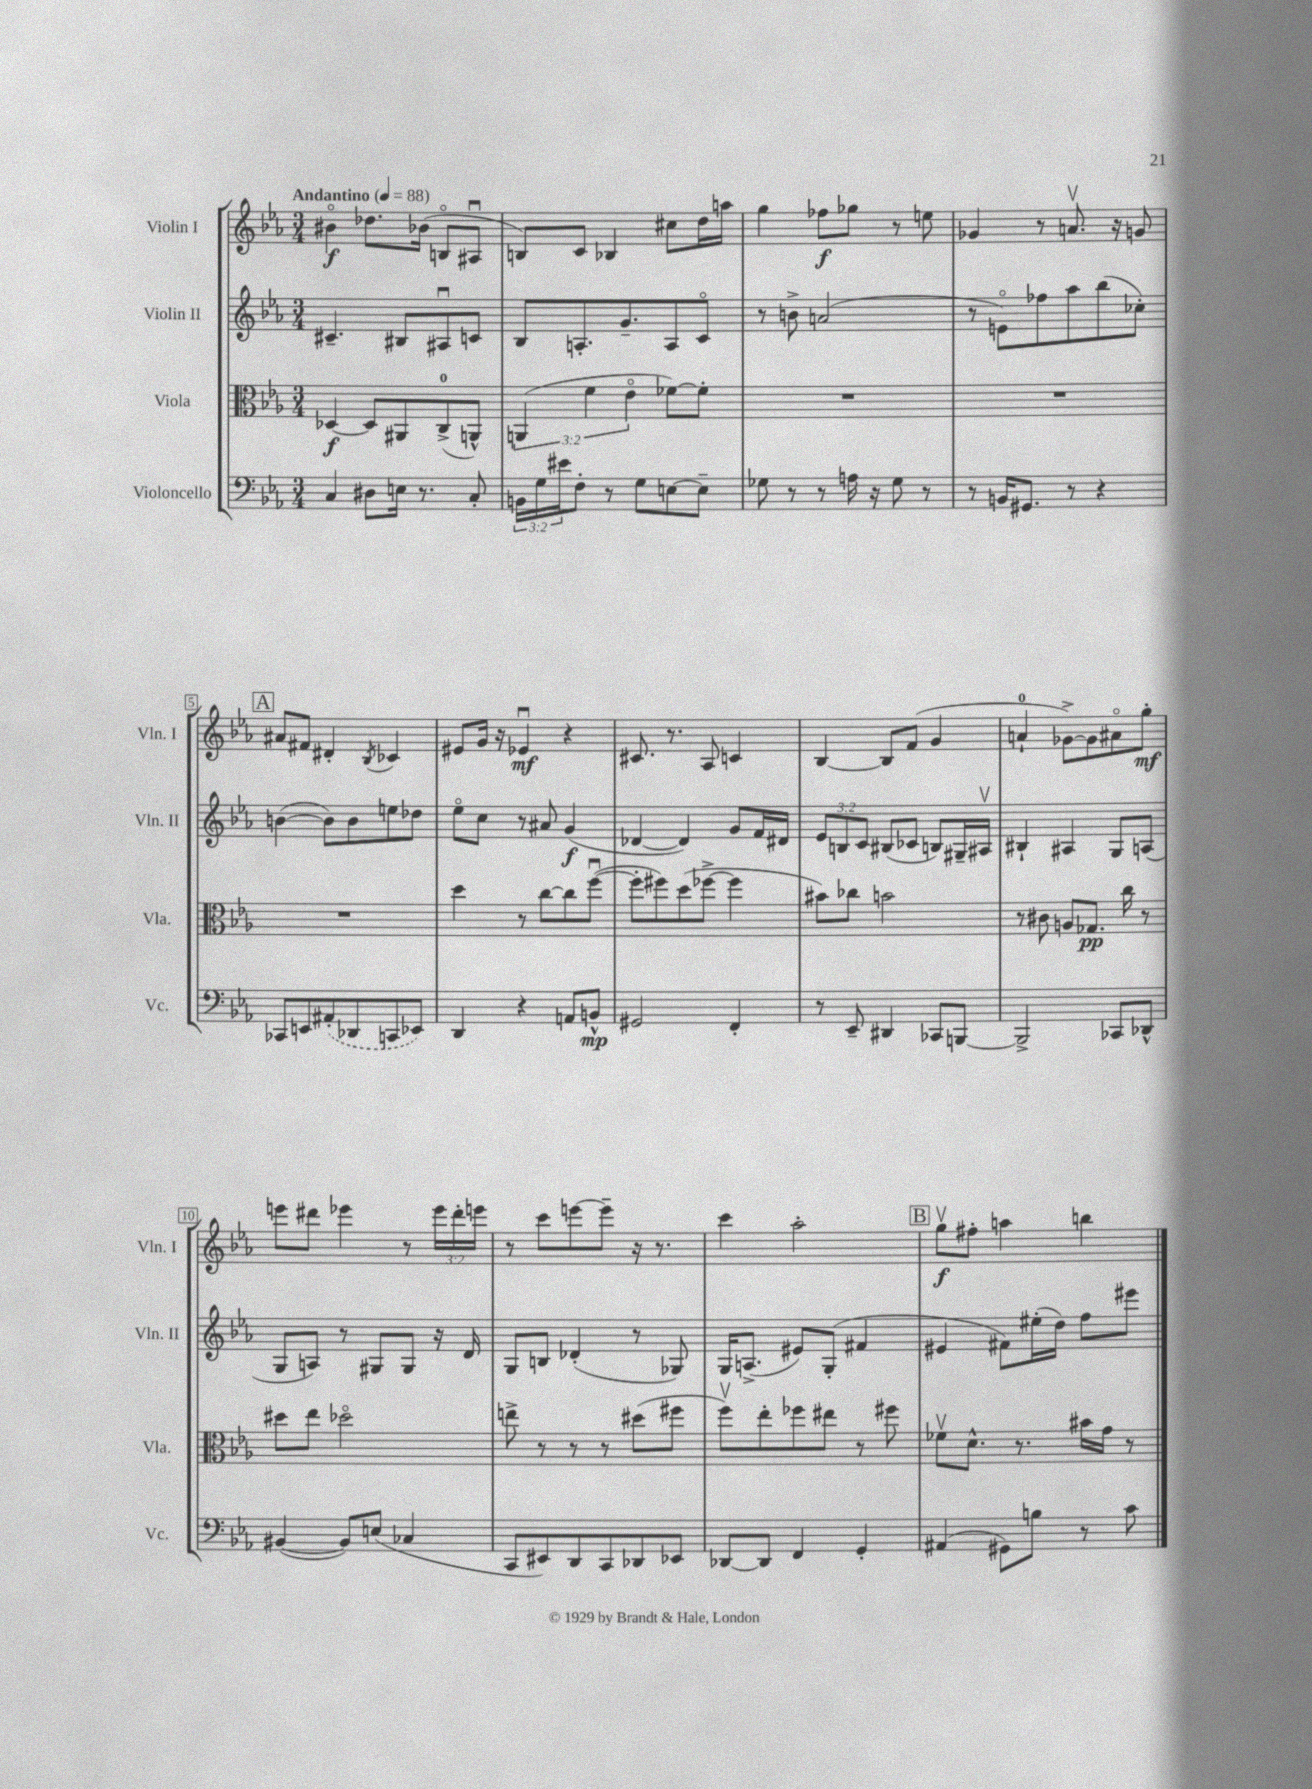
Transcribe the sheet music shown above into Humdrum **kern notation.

**kern	**dynam	**kern	**dynam	**kern	**dynam	**kern	**dynam
*part4	*part4	*part3	*part3	*part2	*part2	*part1	*part1
*staff4	*staff4	*staff3	*staff3	*staff2	*staff2	*staff1	*staff1
*I"Violoncello	*	*I"Viola	*	*I"Violin II	*	*I"Violin I	*
*I'Vc.	*	*I'Vla.	*	*I'Vln. II	*	*I'Vln. I	*
*clefF4	*	*clefC3	*	*clefG2	*	*clefG2	*
*k[b-e-a-]	*	*k[b-e-a-]	*	*k[b-e-a-]	*	*k[b-e-a-]	*
*M3/4	*	*M3/4	*	*M3/4	*	*M3/4	*
*MM88	*	*MM88	*	*MM88	*	*MM88	*
=1	=1	=1	=1	=1	=1	=1	=1
!	!	!	!	!	!	!LO:TX:a:B:t=Andantino	!
4C/	.	[4D-X/	f	4.c#X~/	.	4b#X\	f
8D#X\L	.	8D-/L]	.	.	.	8.dd-X\L	.
16En\Jk	.	8AA#X/	.	8B#X/L	.	.	.
8.r	.	.	.	.	.	(16b-X\Jk	.
.	.	(8C^/	.	8A#Xu/	.	8Bn/L	.
8C'/	.	8AAn^^/J)	.	8cn/J	.	8A#Xu/J	.
=2	=2	=2	=2	=2	=2	=2	=2
24BBn\LL	.	(6AAn/	.	8B-/L	.	8Bn/L)	.
24G\	.	.	.	.	.	.	.
24e#X\J	.	.	.	.	.	.	.
8F'\J	.	.	.	8.An'/	.	8c/J	.
.	.	6f\	.	.	.	.	.
8r	.	.	.	.	.	4B-X/	.
.	.	.	.	8.g~/	.	.	.
.	.	6e-\	.	.	.	.	.
8G\L	.	.	.	.	.	.	.
[8En\	.	[8f-X\L)	.	8A/	.	8cc#X\L	.
8E~\J]	.	8f-'\J]	.	8c/J	.	16dd\L	.
.	.	.	.	.	.	16aan\JJ	.
=3	=3	=3	=3	=3	=3	=3	=3
8G-X\	.	2.r	.	8r	.	4gg\	.
8r	.	.	.	8bn^\	.	.	.
8r	.	.	.	(2an/	.	8ff-X\L	f
16An\	.	.	.	.	.	8gg-X\J	.
16r	.	.	.	.	.	.	.
8G-\	.	.	.	.	.	8r	.
8r	.	.	.	.	.	8een\	.
=4	=4	=4	=4	=4	=4	=4	=4
8r	.	2.r	.	8r	.	4g-X/	.
16BBn/KL	.	.	.	8en\L)	.	.	.
8.GG#X/J	.	.	.	.	.	.	.
.	.	.	.	8ff-X\	.	8r	.
8r	.	.	.	8aa-\	.	8.anv/	.
4r	.	.	.	(8bb-\	.	.	.
.	.	.	.	.	.	16r	.
.	.	.	.	8cc-X'\J)	.	8gn/	.
!!LO:LB:g=z
!!LO:REH:place=s1:t=A
=5	=5	=5	=5	=5	=5	=5	=5
8CC-X/L	.	2.r	.	([4bn\	.	8a#X/L	.
8EEn/	.	.	.	.	.	8f#X/J	.
(8AA#X'/	.	.	.	8b\L])	.	4d#X'/	.
8DD-X/	.	.	.	8b\	.	.	.
.	.	.	.	.	.	8qB-/	.
8CCn/	.	.	.	8een\	.	4c-X/	.
8EE-X/J)	.	.	.	8dd-X\J	.	.	.
=6	=6	=6	=6	=6	=6	=6	=6
4DD/	.	4dd\	.	8ee-\L	.	8e#X/L	.
.	.	.	.	8cc\J	.	16g/Jk	.
.	.	.	.	.	.	16r	.
4r	.	8r	.	8r	.	4e-Xu/	mf
.	.	[8cc\L	.	8a#X/	.	.	.
8AAn/L	.	8cc\]	.	(4g/	f	4r	.
8BBn^^/J	mp	([8ffu\J	.	.	.	.	.
=7	=7	=7	=7	=7	=7	=7	=7
2GG#X/	.	8ff'\L]	.	[4d-X/	.	8.c#X/	.
.	.	8ff#X\)	.	.	.	.	.
.	.	.	.	.	.	8.r	.
.	.	(8dd\	.	4d-/])	.	.	.
.	.	[8ff-X^\J	.	.	.	8A-/	.
4FF'/	.	4ff-\]	.	8g/L	.	4cn/	.
.	.	.	.	16f/L	.	.	.
.	.	.	.	16d#X/JJ	.	.	.
=8	=8	=8	=8	=8	=8	=8	=8
8r	.	8b#X\L)	.	12e-/L	.	[4B-/	.
.	.	.	.	12Bn/	.	.	.
8EE-~/	.	8cc-X\J	.	.	.	.	.
.	.	.	.	12c/J	.	.	.
4DD#X/	.	2bn\	.	(8B#X/L	.	8B-/L]	.
.	.	.	.	8c-X/J	.	(8f/J	.
8CC-X/L	.	.	.	8Bn/L)	.	4g/	.
[8BBBn/J	.	.	.	16G#X~/L	.	.	.
.	.	.	.	16A#Xv/JJ	.	.	.
=9	=9	=9	=9	=9	=9	=9	=9
2BBB^/]	.	8r	.	4B#X`/	.	4an`/	.
.	.	8c#X\	.	.	.	.	.
.	.	8An/L	.	4A#X/	.	[8g-X^\L)	.
.	.	8.G-X/J	pp	.	.	8g-\]	.
8CC-X/L	.	.	.	8G/L	.	8a#X\	.
.	.	16cc\	.	.	.	.	.
8DD-X^^/J	.	8r	.	(8An/J	.	8gg'\J	mf
!!LO:LB:g=z
=10	=10	=10	=10	=10	=10	=10	=10
([4BB#X/	.	8dd#X\L	.	8G/L	.	8eeen\L	.
.	.	8ee-\J	.	8An/J)	.	8ddd#X\J	.
8BB#/L])	.	2dd-X\	.	8r	.	4eee-X\	.
(8En/J	.	.	.	8G#X/L	.	.	.
4C-X/	.	.	.	8G#/J	.	8r	.
.	.	.	.	16r	.	24eee-\LL	.
.	.	.	.	.	.	24ddd#'\	.
.	.	.	.	16d/	.	.	.
.	.	.	.	.	.	24eeen\JJ	.
=11	=11	=11	=11	=11	=11	=11	=11
8CC/L	.	8een^\	.	8G/L	.	8r	.
8EE#X/)	.	8r	.	8Bn/J	.	8ccc\L	.
8DD/	.	8r	.	(4d-X'/	.	[8eeen\	.
8CC/	.	8r	.	.	.	8eee~\J]	.
8DD-X/	.	(8dd#X\L	.	8r	.	16r	.
.	.	.	.	.	.	8.r	.
8EE-X/J	.	8ff#X\J	.	8G-X/)	.	.	.
=12	=12	=12	=12	=12	=12	=12	=12
[8DD-X/L	.	8ffv\L)	.	16G/KL	.	4ccc\	.
.	.	.	.	(8.An^/J	.	.	.
8DD-/J]	.	8ee-'\	.	.	.	.	.
4FF/	.	8ff-X\	.	8e#X/L)	.	2aa-'\	.
.	.	8ee#X\J	.	(8G'/J	.	.	.
4GG'/	.	8r	.	4f#X/	.	.	.
.	.	8ff#X\	.	.	.	.	.
!!LO:REH:place=s1:t=B
=13	=13	=13	=13	=13	=13	=13	=13
(4AA#X/	.	8f-Xv\L	.	4e#X/	.	8ggv\L	f
.	.	8.d^^\J	.	.	.	8ff#X'\J	.
8GG#X\L)	.	.	.	8f#X\L)	.	4aan\	.
.	.	8.r	.	.	.	.	.
8Bn\J	.	.	.	(16ee#X'\L	.	.	.
.	.	.	.	16dd\JJ)	.	.	.
8r	.	16b#X\LL	.	8ff\L	.	4bbn\	.
.	.	16g\JJ	.	.	.	.	.
8c\	.	8r	.	8eee#X\J	.	.	.
==	==	==	==	==	==	==	==
*-	*-	*-	*-	*-	*-	*-	*-
